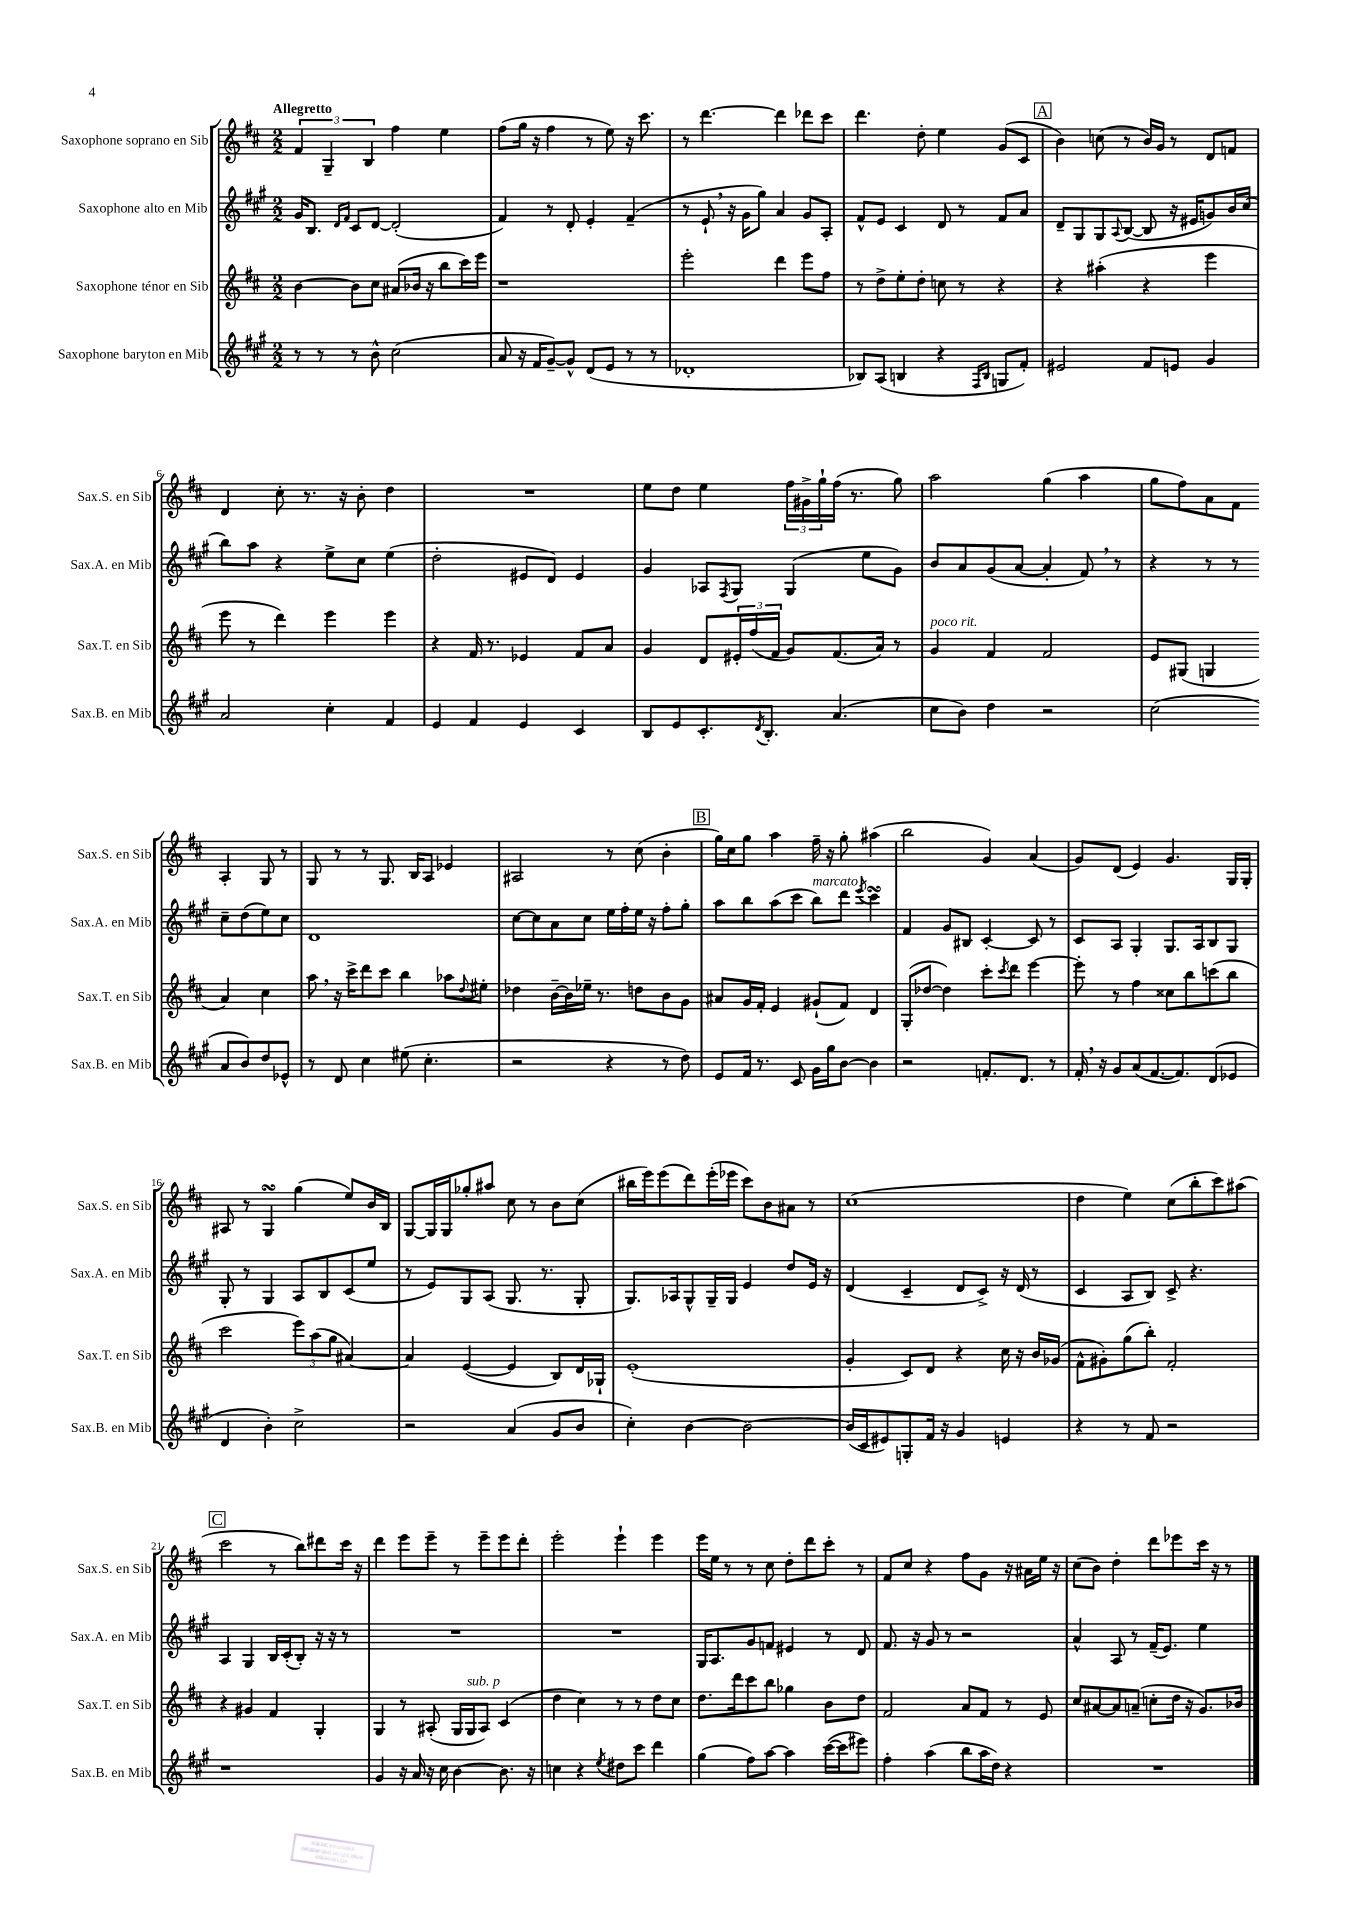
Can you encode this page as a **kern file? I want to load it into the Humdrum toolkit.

**kern	**kern	**kern	**kern
*part4	*part3	*part2	*part1
*staff4	*staff3	*staff2	*staff1
*I"Saxophone baryton en Mib	*I"Saxophone ténor en Sib	*I"Saxophone alto en Mib	*I"Saxophone soprano en Sib
*I'Sax.B. en Mib	*I'Sax.T. en Sib	*I'Sax.A. en Mib	*I'Sax.S. en Sib
*clefG2	*clefG2	*clefG2	*clefG2
*k[f#c#g#]	*k[f#c#]	*k[f#c#g#]	*k[f#c#]
*M2/2	*M2/2	*M2/2	*M2/2
=1	=1	=1	=1
!	!	!	!LO:TX:a:B:t=Allegretto
8r	[4b\	16g#/KL	6f#/
.	.	8.B/J	.
8r	.	.	.
.	.	.	6G~/
.	.	16qqd/LL	.
.	.	16qqf#/JJ	.
8r	8b\L]	8c#/L	.
.	.	.	6B/
8b^^\	8cc#\J	[8d/J	.
(2cc#\	(8a#X/L	(2d'/]	4ff#\
.	16b-X/Jk	.	.
.	16r	.	.
.	8bb\L	.	4ee\
.	16ccc#\L)	.	.
.	16eee\JJ	.	.
=2	=2	=2	=2
8a/	1r	4f#/)	(8ff#\L
16r	.	.	16gg\Jk
16f#/KL	.	.	16r
[8g#~/)	.	8r	4ff#\
8g#^^/J]	.	8d'/	.
(8d/L	.	4e'/	8r
8e/J	.	.	8ee\)
8r	.	(4f#~/	16r
.	.	.	8.ccc#\
8r	.	.	.
=3	=3	=3	=3
1d-X'	2eee'\	8r	8r
.	.	8e`,/	[4.ddd\
.	.	16r	.
.	.	16g#\KL	.
.	.	8gg#\J)	.
.	4ddd\	4a/	4ddd\]
.	8eee\L	8g#/L	8ddd-X\L
.	8ff#\J	8A'/J	8ccc#\J
=4	=4	=4	=4
8B-X/L)	8r	8f#^^/L	4.ddd\
(8A/J	8dd^\L	8e/J	.
4Bn/	8ee'\	4c#/	.
.	8dd'\J	.	8dd'\
4r	8ccn\	8d/	4ee\
.	8r	8r	.
16qqF#/LL	.	.	.
16qqB/JJ	.	.	.
8Gn/L	4r	8f#/L	(8g/L
8f#'/J)	.	8a/J	8c#/J
!!LO:REH:place=s1:t=A
=5	=5	=5	=5
2e#X/	4r	8d~/L	4b\)
.	.	8G#/	.
.	(4aa#X'\	8G#/	(8ccn\
.	.	8qqA/	.
.	.	([8B/J	8r
8f#/L	4r	8B/]	16b/LL)
.	.	.	16g/JJ
8en/J	.	16r	8r
.	.	16e#X/KL	.
4g#/	4eee\	8gn/)	8d/L
.	.	16b/L	8fn/J
.	.	(16cc#/JJ	.
!!LO:LB:g=z
=6	=6	=6	=6
2a/	8eee\	8bb\L)	4d/
.	8r	8aa\J	.
.	4ddd\)	4r	8cc#'\
.	.	.	8.r
4cc#'\	4eee\	8ee^\L	.
.	.	.	16r
.	.	8cc#\J	8b'\
4f#/	4eee\	(4ee\	4dd\
=7	=7	=7	=7
4e/	4r	2dd'\	1r
4f#/	16f#/	.	.
.	8.r	.	.
4e/	4e-X/	8e#X/L	.
.	.	8d/J)	.
4c#/	8f#/L	4e#/	.
.	8a/J	.	.
=8	=8	=8	=8
8B/L	4g/	4g#/	8ee\L
8e/	.	.	8dd\J
8.c#'/	8d/L	8A-X/L	4ee\
.	.	8qF#/	.
.	24e#X'/L	8G#/J	.
.	(24ff#/	.	.
8qd/	.	.	.
8.B'/J	.	.	.
.	24f#/JJ	.	.
.	8g/L)	(4G#/	24ff#\LL
.	.	.	24g#X^\
.	.	.	24gg`\
(4.a/	(8.f#/	.	(16ff#\JJ
.	.	.	8.r
.	.	8ee\L	.
.	16a/Jk)	.	.
.	8r	8g#\J)	8gg\)
=9	=9	=9	=9
!	!LO:TX:a:i:t=poco rit.	!	!
8cc#\L	4g/	8b/L	2aa\
8b\J)	.	8a/	.
4dd\	4f#/	(8g#/	.
.	.	[8a/J	.
2r	2f#/	4a'/]	(4gg\
.	.	8f#,/)	4aa\
.	.	8r	.
=10	=10	=10	=10
(2cc#\	8e/L	4r	8gg\L
.	(8G#X/J	.	8ff#\)
.	4Gn/	8r	8a\
.	.	8r	8f#\J
8a/L	4a/)	8cc#~\L	4A'/
8b/)	.	(8dd\	.
8dd/	4cc#\	8ee\)	8G/
8e-X^^/J	.	8cc#\J	8r
!!LO:LB:g=z
=11	=11	=11	=11
8r	8aa,\	1d	8G/
8d/	16r	.	8r
.	16ccc#^\KL	.	.
4cc#\	8ddd\	.	8r
.	8ccc#\J	.	8.G/
(8ee#X\	4bb\	.	.
.	.	.	16B/KL
4.cc#'\	.	.	8A/J
.	8aa-X\L	.	4e-X/
.	8qqdd/	.	.
.	8ee#X'\J	.	.
=12	=12	=12	=12
2r	4dd-X\	[8cc#\L	2A#X/
.	.	8cc#\]	.
.	[16b~\LL	8a\	.
.	16b\]	.	.
.	16ee-X~\JJ	8cc#\J	.
.	8.r	.	.
4r	.	16ee\LL	8r
.	.	16ff#'\	.
.	8ddn\L	16ee\JJ	(8cc#\
.	.	16r	.
8r	8b\	8ff#'\L	4b'\
8dd\)	8g\J	8gg#'\J	.
!!LO:REH:place=s1:t=B
=13	=13	=13	=13
8e/L	8a#X/L	8aa\L	16gg\LL)
.	.	.	16cc#\J
16f#/Jk	16g/L	8bb\	8gg\J
8.r	16f#'/JJ	.	.
.	4e/	(8aa\	4aa\
8c#/	.	8ccc#\J	.
!	!	!LO:TX:a:i:t=marcato	!
16g#\LL	(8g#X`/L	8bb\L)	16ff#~\
16gg#\J	.	.	16r
[8b\J	8f#/J)	8ddd\J	8gg'\
.	.	8qeee/	.
4b\]	4d/	4ccc#sSsS\	(4aa#X\
=14	=14	=14	=14
2r	(8G'/L	4f#/	2bb\
.	[8dd-X/J	.	.
.	4dd-\])	8g#/L	.
.	.	8B#X/J	.
8.fn'/L	8ccc#'\L	[4c#'/	4g/)
.	8qccc#/	.	.
.	8ddd\J	.	.
8.d/J	.	.	.
.	[4eee\	8c#/]	(4a/
8r	.	8r	.
=15	=15	=15	=15
16f#',/	8eee'\]	8c#/L	8g/L)
16r	.	.	.
8g#/L	8r	8A/J	(8d/J
(8a/	4ff#\	4G#'/	4e/)
[8.f#/	.	.	.
.	8cc##X\L	8.G#/L	4.g/
8.f#/])	.	.	.
.	8bb\	.	.
.	.	16A/k	.
(8d/	(8cccn\	8B/	.
8e-X/J	8bb\J	8G#/J	16G/LL
.	.	.	16G'/JJ
!!LO:LB:g=z
=16	=16	=16	=16
4d/	2ccc#\	8G#'/	8A#X/
.	.	8r	8r
4b'\)	.	4G#/	4GsSSs/
2cc#^\	12eee\L)	8A/L	(4gg\
.	(12aa\	.	.
.	.	8B/	.
.	12gg\J	.	.
.	[4a#X/)	(8c#/	8ee/L)
.	.	8ee/J	16b/L
.	.	.	16B/JJ
=17	=17	=17	=17
2r	4a#/]	8r	[8G/L
.	.	8e/L)	16G/L]
.	.	.	16G/J
.	([4e/	8G#/	8gg-X'/
.	.	(8A/J	8aa#X/J
(4a/	4e/]	8.G#/	8cc#\
.	.	.	8r
.	.	8.r	.
8g#/L	8B/L)	.	8b\L
8b/J	16d/L	8G#'/	(8cc#\J
.	16G-X`/JJ	.	.
=18	=18	=18	=18
4cc#'\)	(1e'	8.G#/L)	16bb#X\LL
.	.	.	16eee\J)
.	.	.	(8eee\
.	.	16A-X/k	.
[4b\	.	8G#^^/	8ddd\)
.	.	16G#~/L	(16eee'\L
.	.	16G#/JJ	16eee-X\JJ
2b\_	.	4e/	8ccc#\L)
.	.	.	8b\
.	.	8dd/L	8a#X\J
.	.	16e/Jk	8r
.	.	16r	.
=19	=19	=19	=19
(16b/LL]	4g'/	(4d/	(1cc#
16c#/J	.	.	.
8e#X/)	.	.	.
8Gn'/	8c#/L)	4c#~/	.
16f#/Jk	8d/J	.	.
16r	.	.	.
4g#/	4r	8d/L	.
.	.	8c#^/J)	.
4en/	16cc#\	16r	.
.	16r	(16d/	.
.	16b/LL	8r	.
.	(16g-X/JJ	.	.
=20	=20	=20	=20
4r	8f#^^\L	4c#/	4dd\
.	8g#X'\)	.	.
8r	(8gg\	8A/L	4ee\)
8f#/	8bb'\J)	8B/J)	.
2r	2f#'/	8c#^/	(8cc#\L
.	.	4.r	8bb'\
.	.	.	8ccc#\)
.	.	.	(8aa#X\J
!!LO:LB:g=z
!!LO:REH:place=s1:t=C
=21	=21	=21	=21
1r	4r	4A/	2ccc#\
.	4g#X/	4G#/	.
.	4f#/	16B/LL	8r
.	.	(16c#'/J	.
.	.	8B'/J)	8bb\L)
.	4G'/	16r	8ddd#X\
.	.	16r	.
.	.	8r	16ccc#\Jk
.	.	.	16r
=22	=22	=22	=22
4g#/	4G/	1r	4ddd\
16r	8r	.	8eee\L
16a/	.	.	.
16r	(8A#X'/	.	8eee~\J
16cc#\	.	.	.
[4b\	16G/LL	.	8r
!	!LO:TX:a:i:t=sub. p	!	!
.	16G/J	.	.
.	8A#/J)	.	8eee~\L
8.b\]	(4c#/	.	8eee\
.	.	.	8ddd'\J
16r	.	.	.
=23	=23	=23	=23
4ccn\	4dd\	1r	2eee'\
4r	4cc#\)	.	.
8qee/	.	.	.
8dd#X\L	8r	.	4eee`\
8ccc#\J	8r	.	.
4ddd\	8dd\L	.	4eee\
.	8cc#\J	.	.
=24	=24	=24	=24
(4gg#\	8.dd\L	16G#/KL	16eee\LL
.	.	8.A/	16ee\JJ
.	.	.	8r
.	16ddd\k	.	.
8ff#\L)	8ccc#\	8g#/	8r
[8aa\J	8bb\J	8fn/J	8cc#\
4aa\]	4gg-X\	4e#X/	8dd'\L
.	.	.	8ddd\
([16ccc#\LL	8b\L	8r	8ccc#'\J
16ccc#\J]	.	.	.
8eee#X\J)	8dd\J	8d/	8r
=25	=25	=25	=25
4ff#'\	2f#/	8.f#/	8f#/L
.	.	.	8cc#/J
.	.	16r	.
(4aa\	.	8g#/	4r
.	.	8r	.
8bb\L	8a/L	2r	8ff#\L
16aa\L	8f#/J	.	8g\J
16dd\JJ)	.	.	.
4r	8r	.	16r
.	.	.	16a#X\LL
.	8e/	.	16ee\JJ
.	.	.	16r
=26	=26	=26	=26
1r	8cc#/L	4a^^/	(8cc#\L
.	[8a#X/	.	8b\J)
.	8a#/]	8A/	4dd'\
.	(8an~/J	8r	.
.	8ccn'\L	(16f#~/KL	8ddd\L
.	.	8.e/J)	.
.	16dd\Jk	.	8eee-X\
.	16r	.	.
.	8.g/L)	4ee\	16ccc#\Jk
.	.	.	16r
.	.	.	8r
.	16b-X/Jk	.	.
==	==	==	==
*-	*-	*-	*-
